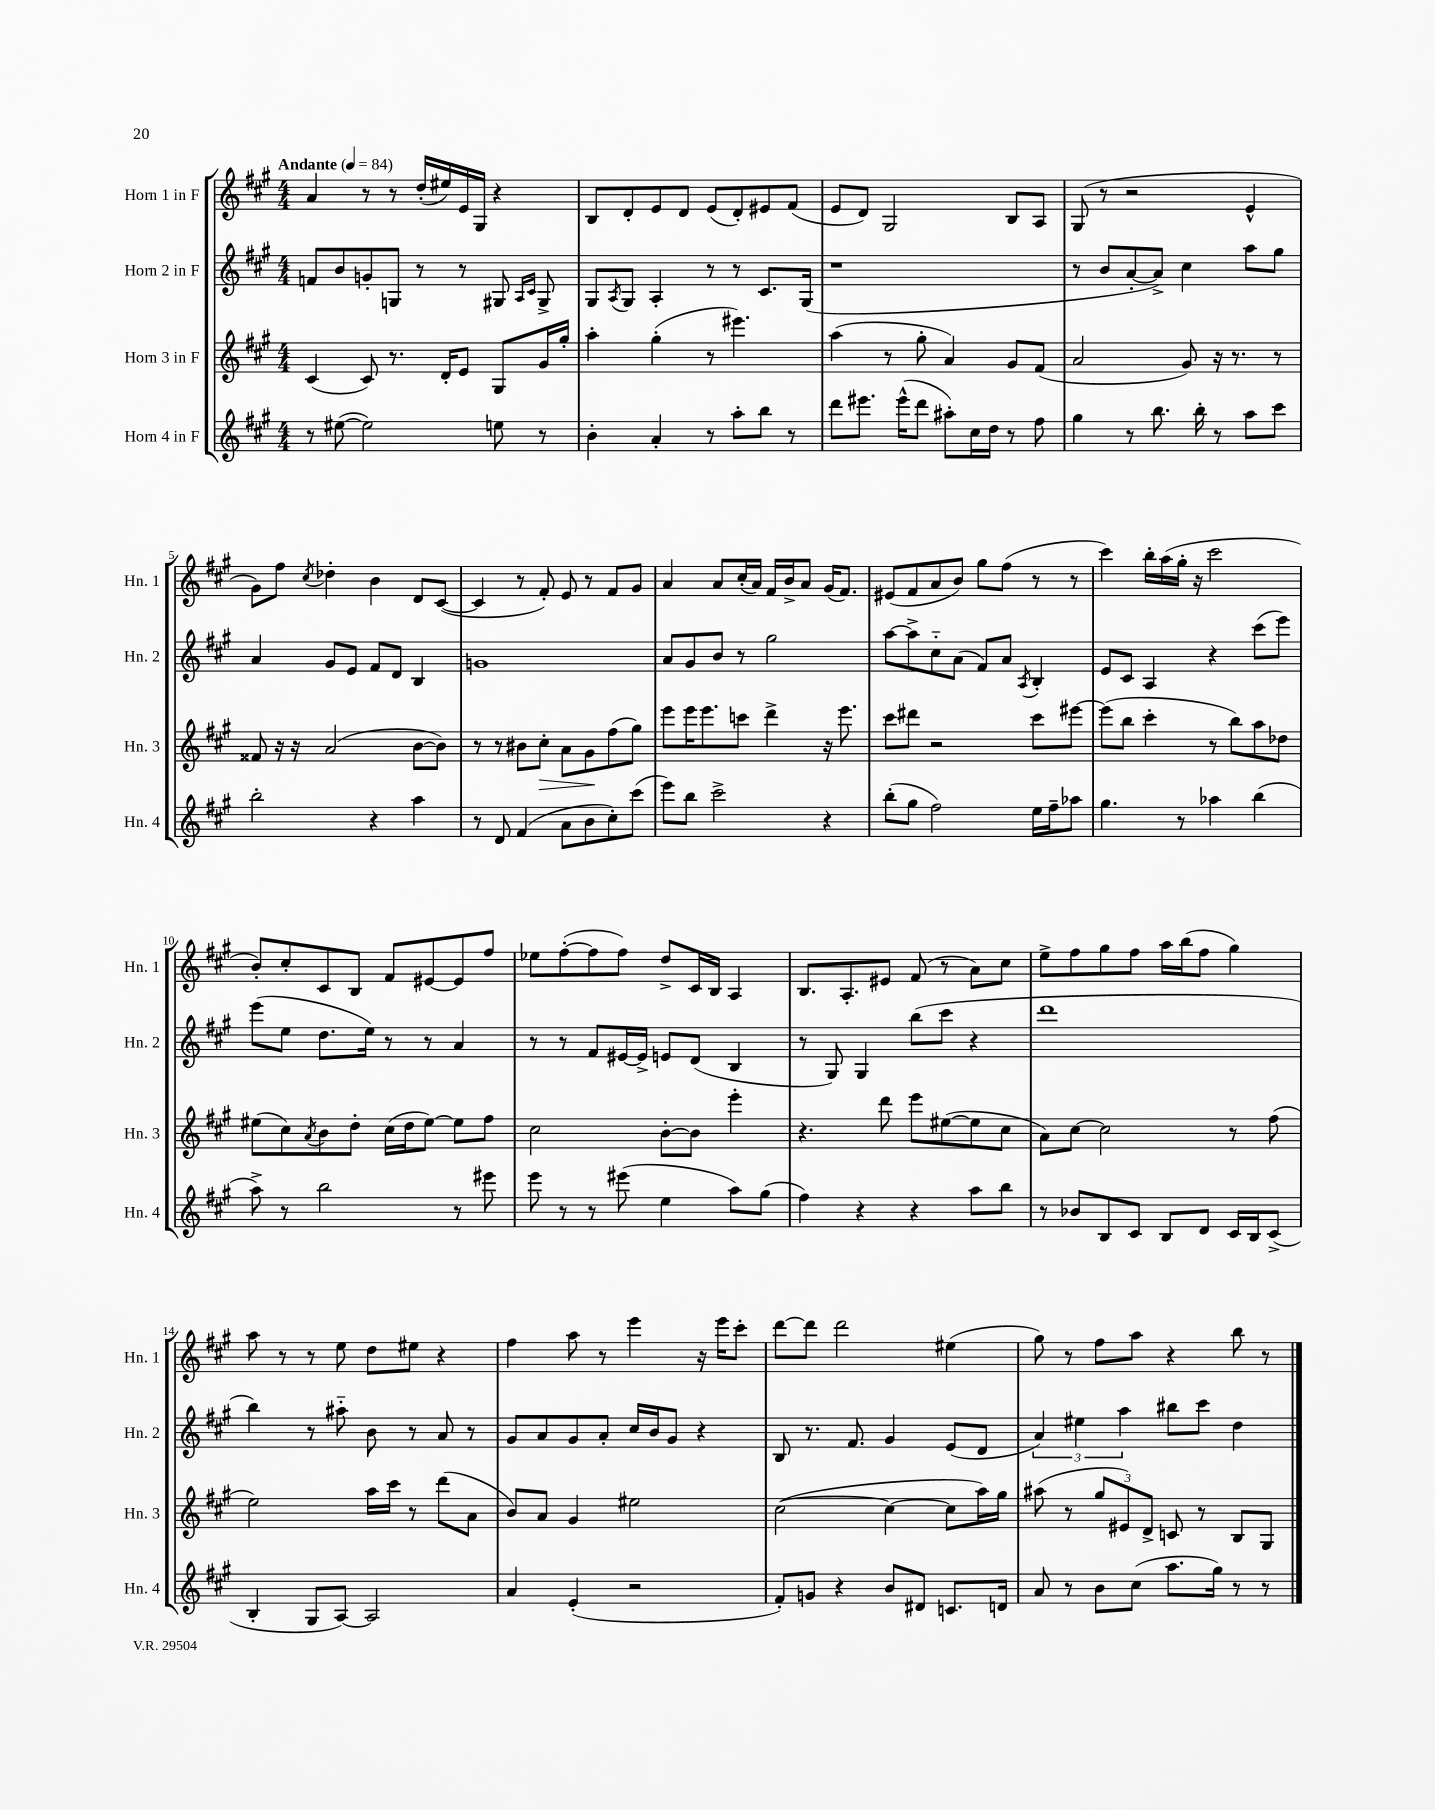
<<
\new StaffGroup <<
\new Staff = "s0" \with { instrumentName = "Horn 1 in F" shortInstrumentName = "Hn. 1" } {
    \clef treble \key a \major \numericTimeSignature \time 4/4 \tempo "Andante" 4 = 84
    a'4 r8 r8 d''16-.( eis''16) e'16 gis16 r4 |
    b8 d'8-. e'8 d'8 e'8( d'8-.) eis'8 fis'8( |
    e'8 d'8) gis2 b8 a8 |
    gis8( r8 r2 e'4-^ |
    gis'8) fis''8 \acciaccatura { cis''8 } des''4-. b'4 d'8 cis'8~( |
    cis'4 r8 fis'8-.) e'8 r8 fis'8 gis'8 |
    a'4 a'8 cis''16-.( a'16) fis'16 b'16-> a'8 gis'16( fis'8.) |
    eis'8( fis'8 a'8 b'8) gis''8 fis''8( r8 r8 |
    cis'''4) b''16-. a''16( gis''16-. r16 cis'''2 |
    b'8-.) cis''8-. cis'8 b8 fis'8 eis'8~ eis'8 fis''8 |
    ees''8 fis''8~-.( fis''8 fis''8) d''8-> cis'16 b16 a4 |
    b8. a8.-. eis'8 fis'8( r8 a'8) cis''8 |
    e''8-> fis''8 gis''8 fis''8 a''16 b''16( fis''8 gis''4) |
    a''8 r8 r8 e''8 d''8 eis''8 r4 |
    fis''4 a''8 r8 e'''4 r16 e'''16 cis'''8-. |
    d'''8~ d'''8 d'''2 eis''4( |
    gis''8) r8 fis''8 a''8 r4 b''8 r8 \bar "|." |
}
\new Staff = "s1" \with { instrumentName = "Horn 2 in F" shortInstrumentName = "Hn. 2" } {
    \clef treble \key a \major \numericTimeSignature \time 4/4
    f'8 b'8 g'8-. g8 r8 r8 gis8 \grace { a16 cis'16 } gis8-> |
    gis8 \acciaccatura { a8 } gis8 a4-. r8 r8 cis'8. gis16( |
    r1 |
    r8 b'8 a'8~-. a'8->) cis''4 a''8 gis''8 |
    a'4 gis'8 e'8 fis'8 d'8 b4 |
    g'1 |
    a'8 gis'8 b'8 r8 gis''2 |
    a''8~ a''8-> cis''8-_ a'8( fis'8) a'8 \acciaccatura { a8 } b4-. |
    e'8 cis'8 a4 r4 cis'''8( e'''8) |
    e'''8( e''8 d''8. e''16) r8 r8 a'4 |
    r8 r8 fis'8 eis'16~ eis'16-> e'8 d'8( b4 |
    r8 gis8) gis4 b''8( cis'''8 r4 |
    d'''1 |
    b''4) r8 ais''8-_ b'8 r8 a'8 r8 |
    gis'8 a'8 gis'8 a'8-. cis''16 b'16 gis'8 r4 |
    b8 r8. fis'8. gis'4 e'8( d'8 |
    \tuplet 3/2 { a'4) eis''4 a''4 } bis''8 cis'''8 d''4 \bar "|." |
}
\new Staff = "s2" \with { instrumentName = "Horn 3 in F" shortInstrumentName = "Hn. 3" } {
    \clef treble \key a \major \numericTimeSignature \time 4/4
    cis'4( cis'8) r8. d'16-. e'8 gis8 gis'16 gis''16-. |
    a''4-. gis''4-.( r8 eis'''4.) |
    a''4( r8 gis''8-. a'4) gis'8 fis'8( |
    a'2 gis'8) r16 r8. r8 |
    fisis'8 r16 r16 a'2( b'8~ b'8) |
    r8 r8 bis'8 cis''8-.\> a'8 gis'8\! fis''8( gis''8) |
    e'''8 e'''16 e'''8. c'''8 d'''4-> r16 e'''8. |
    cis'''8 dis'''8 r2 cis'''8 eis'''8~ |
    eis'''8( b''8 cis'''4-. r8 b''8) a''8 des''8 |
    eis''8( cis''8) \acciaccatura { a'8 } b'8 d''8-. cis''16( d''16 eis''8~) eis''8 fis''8 |
    cis''2 b'8~-. b'8 e'''4-. |
    r4. d'''8 e'''8 eis''8~( eis''8 cis''8 |
    a'8) cis''8~ cis''2 r8 fis''8( |
    e''2) a''16 cis'''16 r8 d'''8( a'8 |
    b'8) a'8 gis'4 eis''2 |
    cis''2~( cis''4~ cis''8 a''16) gis''16 |
    ais''8( r8 \tuplet 3/2 { gis''8 eis'8) d'8-> } c'8 r8 b8 gis8 \bar "|." |
}
\new Staff = "s3" \with { instrumentName = "Horn 4 in F" shortInstrumentName = "Hn. 4" } {
    \clef treble \key a \major \numericTimeSignature \time 4/4
    r8 eis''8~( eis''2) e''8 r8 |
    b'4-. a'4-. r8 a''8-. b''8 r8 |
    d'''8 eis'''8. eis'''16-^( d'''8 ais''8-.) cis''16 d''16 r8 fis''8 |
    gis''4 r8 b''8. b''16-. r8 a''8 cis'''8 |
    b''2-. r4 a''4 |
    r8 d'8 fis'4( a'8 b'8 cis''8-.) cis'''8( |
    e'''8) b''8 cis'''2-> r4 |
    b''8-.( gis''8 fis''2) e''16 fis''16-- aes''8 |
    gis''4. r8 aes''4 b''4( |
    a''8->) r8 b''2 r8 eis'''8 |
    e'''8 r8 r8 eis'''8( e''4 a''8) gis''8( |
    fis''4) r4 r4 a''8 b''8 |
    r8 bes'8 b8 cis'8 b8 d'8 cis'16 b16 cis'8->( |
    b4-. gis8 a8~) a2 |
    a'4 e'4-.( r2 |
    fis'8-.) g'8 r4 b'8 dis'8 c'8. d'16 |
    a'8 r8 b'8 cis''8( a''8. gis''16) r8 r8 \bar "|." |
}
>>
>>
